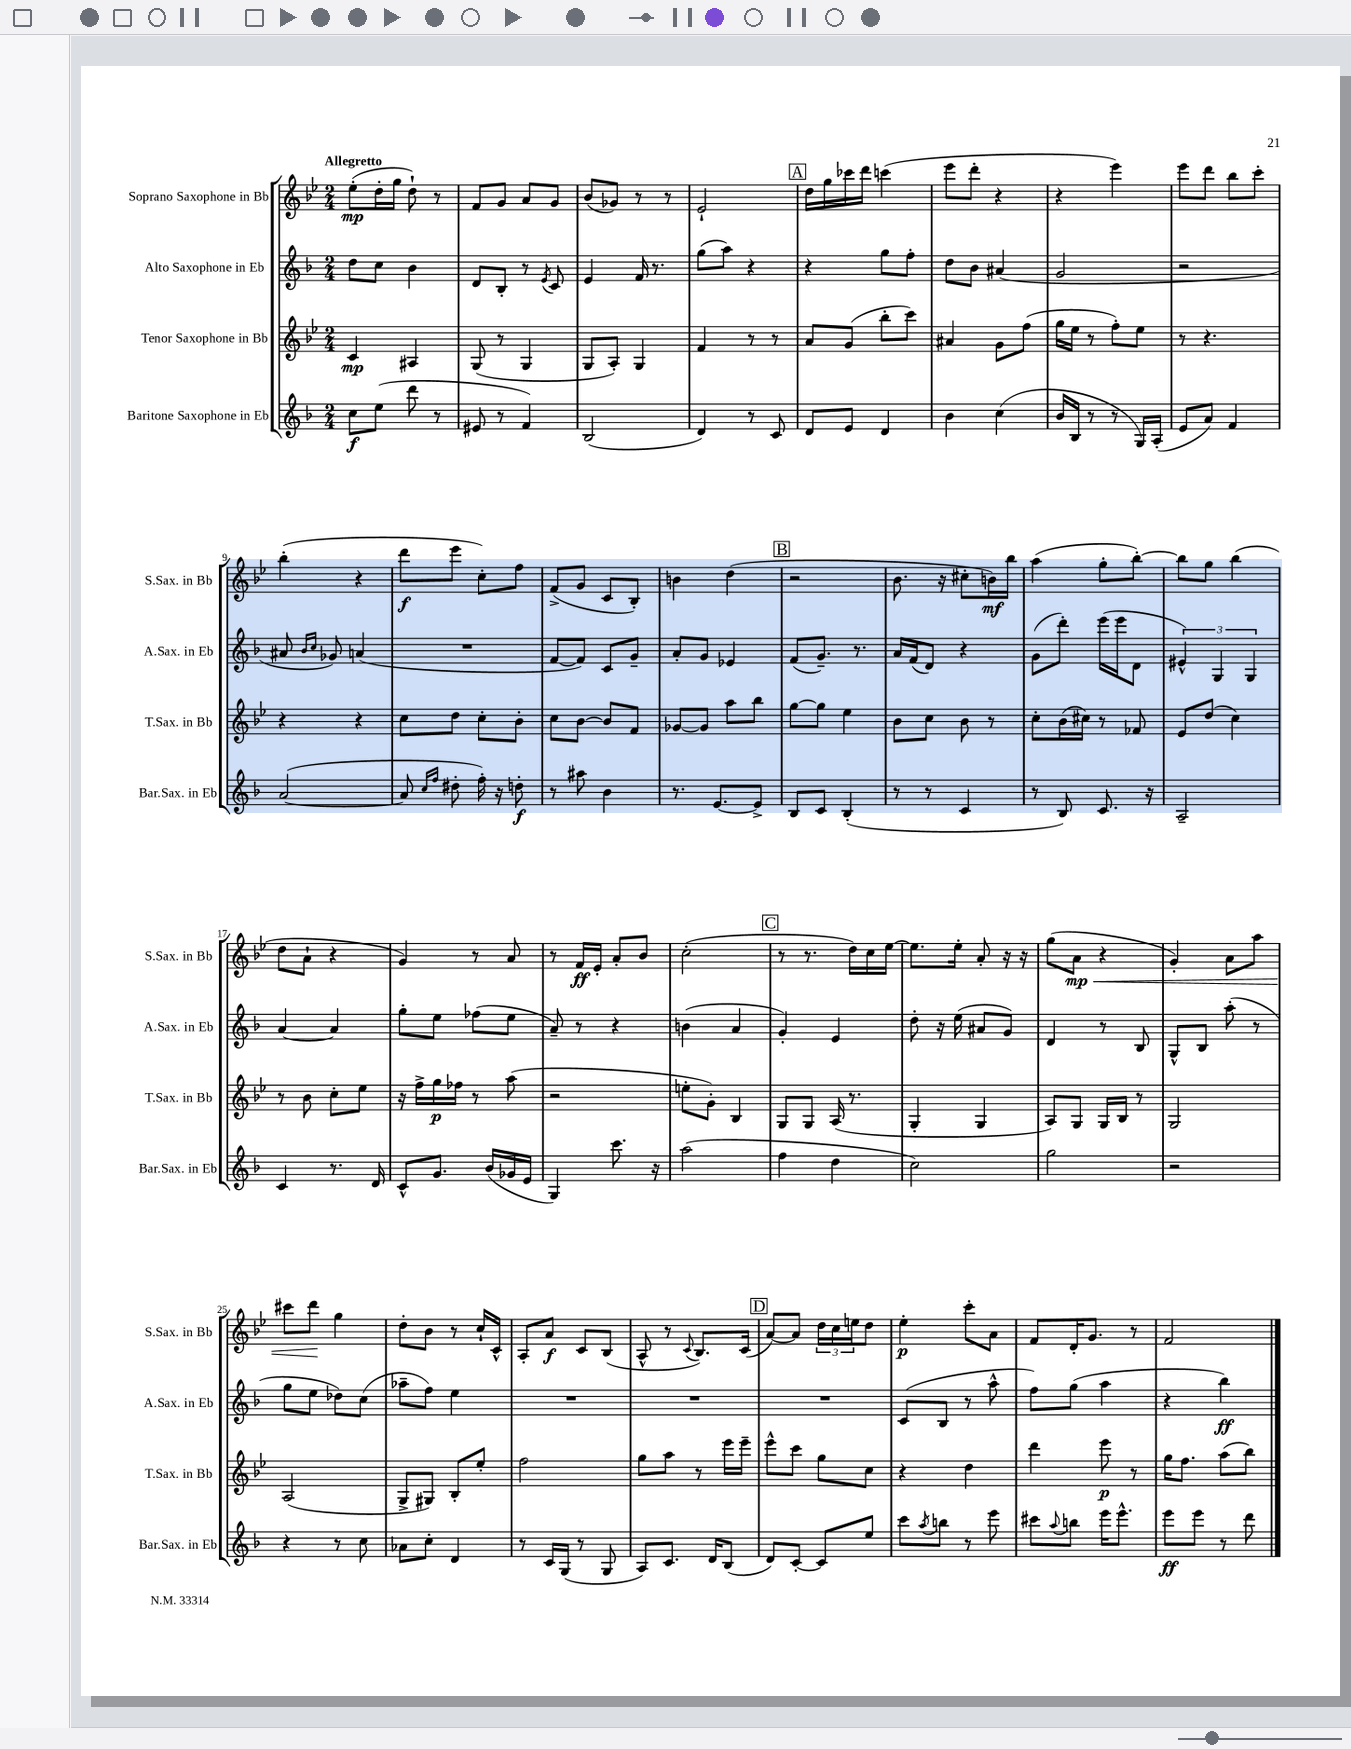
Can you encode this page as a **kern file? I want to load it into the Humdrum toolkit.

**kern	**kern	**kern	**kern
*staff4	*staff3	*staff2	*staff1
*clefG2	*clefG2	*clefG2	*clefG2
*k[b-]	*k[b-e-]	*k[b-]	*k[b-e-]
*M2/4	*M2/4	*M2/4	*M2/4
8cc\L	4c/	8dd\L	(8ee-'\L
(8ee\J	.	8cc\J	16dd'\L
.	.	.	16gg\JJ
8ddd\	4A#/	4b-\	8dd`\)
8r	.	.	8r
=	=	=	=
8e#/	(8G/	8d/L	8f/L
8r	8r	8B-'/J	8g/J
4f/)	4G/	8r	8a/L
.	.	8qe/	.
.	.	8c/	8g/J
=	=	=	=
(2B-/	8G/L	4e/	(8b-/L
.	8A'/J)	.	8g-/J)
.	4G/	16f/	8r
.	.	8.r	.
.	.	.	8r
=	=	=	=
4d/)	4f/	(8gg\L	2e-`/
.	.	8aa\J)	.
8r	8r	4r	.
8c/	8r	.	.
=	=	=	=
8d/L	8a/L	4r	16dd\LL
.	.	.	16gg\
8e/J	(8g/J	.	16ccc-\
.	.	.	16ddd\JJ
4d/	8bb-'\L	8gg\L	(4ccc\
.	8ccc\J)	8ff'\J	.
=	=	=	=
4b-\	4a#/	8dd\L	8eee-\L
.	.	8b-\J	8ddd'\J
(4cc\	8g\L	(4a#/	4r
.	(8ff\J	.	.
=	=	=	=
16b-/LL	16gg\LL	2g/	4r
16B-/JJ	16ee-\JJ	.	.
8r	8r	.	.
8r	8ff'\L)	.	4eee-\)
16G/LL)	8ee-\J	.	.
(16A'/JJ	.	.	.
=	=	=	=
8e/L	8r	2r	8eee-\L
8a/J)	4.r	.	8ddd\J
4f/	.	.	8bb-\L
.	.	.	8ccc'\J
=	=	=	=
([2a/	4r	8a#/	(4bb-'\
.	.	16qqb-/LL	.
.	.	16qqcc/JJ	.
.	.	8g-/)	.
.	4r	(4a/	4r
=	=	=	=
8a/]	8cc\L	2r	8ddd\L
16qqcc/LL	.	.	.
16qqff/JJ	.	.	.
8dd#'\	8dd\J	.	8eee-\J
16ff'\)	8cc'\L	.	8cc'\L)
16r	.	.	.
8dd'\	8b-'\J	.	8ff\J
=	=	=	=
8r	8cc\L	[8f/L	(8f^/L
8aa#\	[8b-\J	8f/]J)	8g/J
4b-\	8b-/]L	8c/L	8c/L
.	8f/J	8g~/J	8B-'/J)
=	=	=	=
8.r	[8g-/L	8a'/L	4b\
.	8g-/]J	8g/J	.
[8.e/L	.	.	.
.	8aa\L	4e-/	(4dd\
8e^/]J	8bb-\J	.	.
=	=	=	=
8B-/L	[8gg\L	(8f/L	2r
8c/J	8gg\]J	8.g~/J)	.
(4B-'/	4ee-\	.	.
.	.	8.r	.
=	=	=	=
8r	8b-\L	16a/LL	8.b-\
.	.	(16f/J	.
8r	8cc\J	8d/J)	.
.	.	.	16r
4c/	8b-\	4r	8cc#'\L
.	8r	.	16b\L)
.	.	.	16bb-\JJ
=	=	=	=
8r	8cc'\L	(8g\L	(4aa\
8B-/)	(16b-\L	8ddd'\J)	.
.	16cc#\JJ)	.	.
8.c/	8r	(16eee\LL	8gg'\L
.	.	16eee\J	.
.	8f-/	8d\J	[8bb-'\J)
16r	.	.	.
=	=	=	=
2A~/	8e-/L	6e#^^/)	8bb-\]L
.	(8dd/J	.	8gg\J
.	.	6G/	.
.	4cc\)	.	(4bb-\
.	.	6G/	.
=	=	=	=
4c/	8r	[4a/	8dd\L
.	8b-\	.	8a`\J
8.r	8cc'\L	4a/]	4r
.	8ee-\J	.	.
16d/	.	.	.
=	=	=	=
8c^^/L	16r	8gg'\L	4g/)
.	16ff^\LL	.	.
8.g/J	16gg\	8ee\J	.
.	16ff-\JJ	.	.
.	8r	(8ff-\L	8r
(16b-/LL	.	.	.
16g-/	(8aa\	8ee\J	8a/
16e/JJ	.	.	.
=	=	=	=
4G/)	2r	8a~/)	8r
.	.	8r	16f/LL
.	.	.	16e-'/JJ
8.ccc\	.	4r	8a'/L
.	.	.	8b-/J
16r	.	.	.
=	=	=	=
(2aa\	8ee'\L	(4b\	(2cc'\
.	8g'\J)	.	.
.	4B-/	4a/	.
=	=	=	=
4ff\	8G/L	4g'/)	8r
.	8G/J	.	8.r
4dd\	(16A/	4e/	.
.	8.r	.	16dd\LL)
.	.	.	16cc\
.	.	.	[16ee-\JJ
=	=	=	=
2cc\)	4G'/	8dd'\	8.ee-\]L
.	.	16r	.
.	.	(16ee\	16ee-'\Jk
.	4G/	8a#/L	8a'/
.	.	8g/J)	16r
.	.	.	16r
=	=	=	=
2gg\	8A/L)	4d/	(8gg\L
.	8G/J	.	8a\J
.	16G/LL	8r	4r
.	16B-/JJ	.	.
.	8r	8B-/	.
=	=	=	=
2r	2G/	8G^^/L	4g'/)
.	.	8B-/J	.
.	.	(8aa'\	8a\L
.	.	8r	8aa\J
=	=	=	=
4r	(2A/	8gg\L	8ccc#\L
.	.	8ee\J	8ddd\J
8r	.	8dd-\L)	4gg\
8cc\	.	(8cc\J	.
=	=	=	=
8a-\L	8G^/L	8aa-~\L	8dd'\L
8cc'\J	8G#/J)	8ff\J)	8b-\J
4d/	8B-'/L	4ee\	8r
.	8ee-'/J	.	16cc`/LL
.	.	.	16c^^/JJ
=	=	=	=
8r	2ff\	2r	8A'/L
16c/LL	.	.	8a/J
(16G/JJ	.	.	.
8r	.	.	8c/L
8G/	.	.	(8B-/J
=	=	=	=
8A/L)	8gg\L	2r	8A^^/
8.c/J	8aa\J	.	8r
.	.	.	8qqc/
.	8r	.	8.B-/L)
16d/LK	.	.	.
(8B-/J	16eee-\LL	.	.
.	16eee-~\JJ	.	(16c/Jk
=	=	=	=
8d/L)	8eee-^^\L	2r	[8a/L)
[8c'/J	8ccc\J	.	8a/]J
8c/]L	8gg\L	.	24dd\LL
.	.	.	24cc\
.	.	.	24ee\J
8ee/J	8cc\J	.	8dd\J
=	=	=	=
8ccc\L	4r	(8c/L	4ee-'\
8qaa/	.	.	.
8bb\J	.	8B-/J	.
8r	4dd\	8r	8ccc'\L
8eee\	.	8aa^^\	8a\J
=	=	=	=
8ccc#\L	4ddd\	8ff\L)	8f/L
8qqaa/	.	.	.
8bb\J	.	(8gg\J	16d'/K
.	.	.	8.g/J
16eee\LK	8eee-\	4aa\	.
8.eee^^\J	.	.	.
.	8r	.	8r
=	=	=	=
8eee\L	16gg\LK	4r	2f/
.	8.ff\J	.	.
8eee\J	.	.	.
8r	(8aa\L	4bb-\)	.
8ddd\	8bb-\J)	.	.
==	==	==	==
*-	*-	*-	*-
